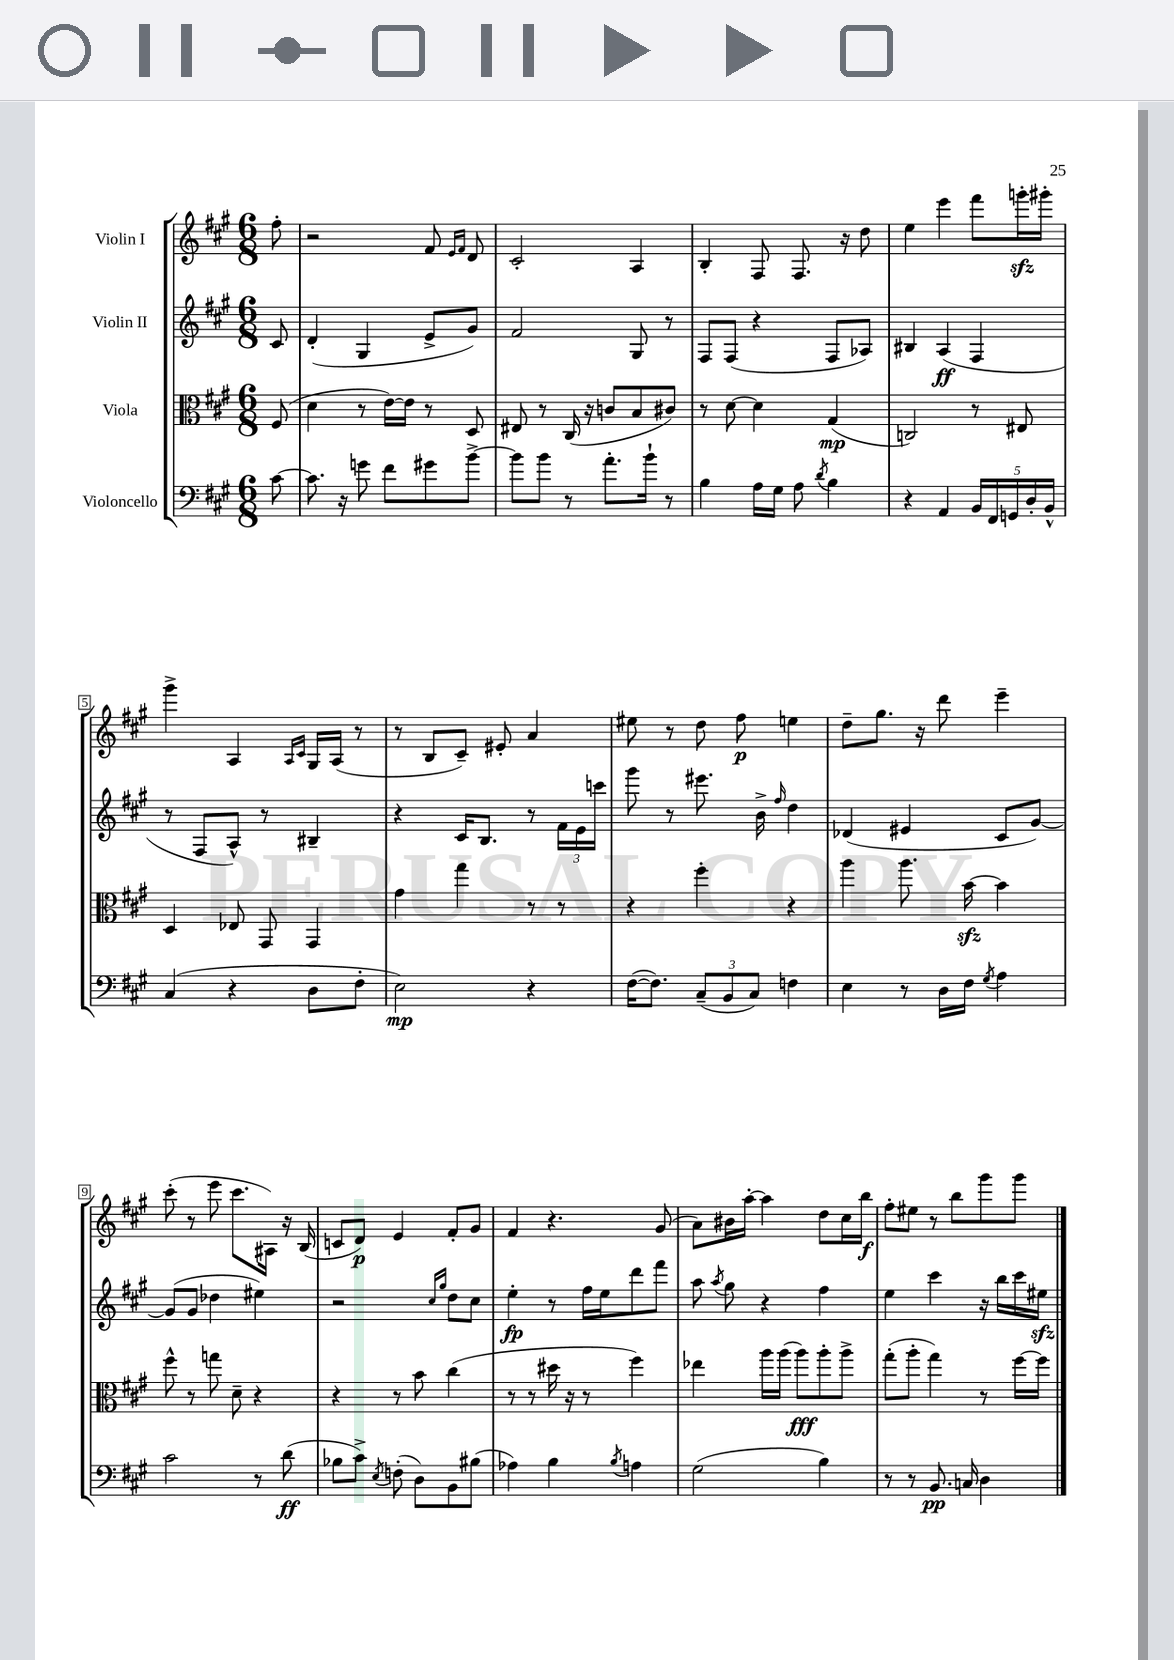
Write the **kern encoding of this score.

**kern	**kern	**kern	**kern
*staff4	*staff3	*staff2	*staff1
*clefF4	*clefC3	*clefG2	*clefG2
*k[f#c#g#]	*k[f#c#g#]	*k[f#c#g#]	*k[f#c#g#]
*M6/8	*M6/8	*M6/8	*M6/8
[8c#	(8F#	8c#	8ff#'
=	=	=	=
8.c#]	4d	(4d'	2r
16r	.	.	.
8g	8r	4G#	.
8f#	[16e)	.	.
.	16e]	.	.
8g#	8r	8e^	8f#
.	.	.	16qqe
.	.	.	16qqf#
[8b^	8D	8g#)	8d
=	=	=	=
8b]	8E#	2f#	2c#'
8b	8r	.	.
8r	(16C#	.	.
.	16r	.	.
8.a'	8c	.	.
.	8B	8G#	4A
16b`	.	.	.
8r	8c#)	8r	.
=	=	=	=
4B	8r	8F#	4B'
.	[8d	(8F#	.
16A	4d]	4r	8F#
16G#	.	.	.
8A	.	.	8.F#
8qd	.	.	.
4B	(4G#	8F#	.
.	.	.	16r
.	.	8A-)	8dd
=	=	=	=
4r	2C)	4B#	4ee
4AA	.	(4A	4eee
20BB	8r	4F#	8fff#
20FF#	.	.	.
20GG	.	.	.
.	8E#	.	16ggg'
20D'	.	.	.
.	.	.	16ggg#'
20BB^^	.	.	.
=	=	=	=
(4C#	4D	8r	4ggg#^
.	.	8F#	.
4r	8E-	8A^^)	4A
.	8GG#	8r	.
.	.	.	16qqA
.	.	.	16qqc#
8D	4GG#	4B#~	16G#
.	.	.	(16A
8F#'	.	.	8r
=	=	=	=
2E)	4g#	4r	8r
.	.	.	8B
.	4gg#	16c#	8c#~)
.	.	8.B	.
.	.	.	8e#'
4r	8r	8r	4a
.	8r	24f#	.
.	.	24e	.
.	.	24ccc	.
=	=	=	=
([16F#	4r	8ggg#	8ee#
8.F#])	.	.	.
.	.	8r	8r
(12C#~	4ff#'	8.eee#	8dd
12BB	.	.	.
.	.	.	8ff#
12C#)	.	.	.
.	.	16b^	.
.	.	16qqff#	.
4F	4r	4dd	4ee
=	=	=	=
4E	4aa	(4d-	8dd~
.	.	.	8.gg#
8r	8.aa	4e#	.
.	.	.	16r
16D	.	.	8ddd
16F#	[16b	.	.
8qG#	.	.	.
4A	4b]	8c#	4eee~
.	.	[8g#)	.
=	=	=	=
2c#	8ff#^^	(8g#]	(8ccc#'
.	8r	8g#	8r
.	8gg	4dd-	8eee
.	8d~	.	8.ccc#
8r	4r	4ee#)	.
.	.	.	16A#)
(8d	.	.	16r
.	.	.	(16B
=	=	=	=
8B-	4r	2r	8c
8c#^)	.	.	8d)
8qE	.	.	.
(8F'	8r	.	4e
8D)	8b	.	.
.	.	16qqcc#	.
.	.	16qqgg#	.
8BB	(4cc#	8dd	8f#'
(8B#	.	8cc#	8g#
=	=	=	=
4A-)	8r	4ee'	4f#
.	8r	.	.
4B	16dd#	8r	4.r
.	16r	.	.
.	8r	16ff#	.
.	.	16ee	.
8qB	.	.	.
4A	4ff#)	8ddd	.
.	.	8fff#	(8g#
=	=	=	=
(2G#	4ee-	8aa	8a)
.	.	8qaa	.
.	.	8gg#	16b#
.	.	.	[16aa'
.	16aa	4r	4aa]
.	(16aa	.	.
.	8aa)	.	.
4B)	8aa'	4ff#	8dd
.	8aa^	.	16cc#
.	.	.	16bb
=	=	=	=
8r	(8gg#'	4ee	8ff#'
8r	8aa'	.	8ee#
8.BB	4gg#)	4ccc#	8r
.	.	.	8bb
16C	.	.	.
4D	8r	16r	8ggg#
.	.	16bb	.
.	[16ff#	16ccc#	8ggg#
.	16ff#]	16ee#	.
==	==	==	==
*-	*-	*-	*-
